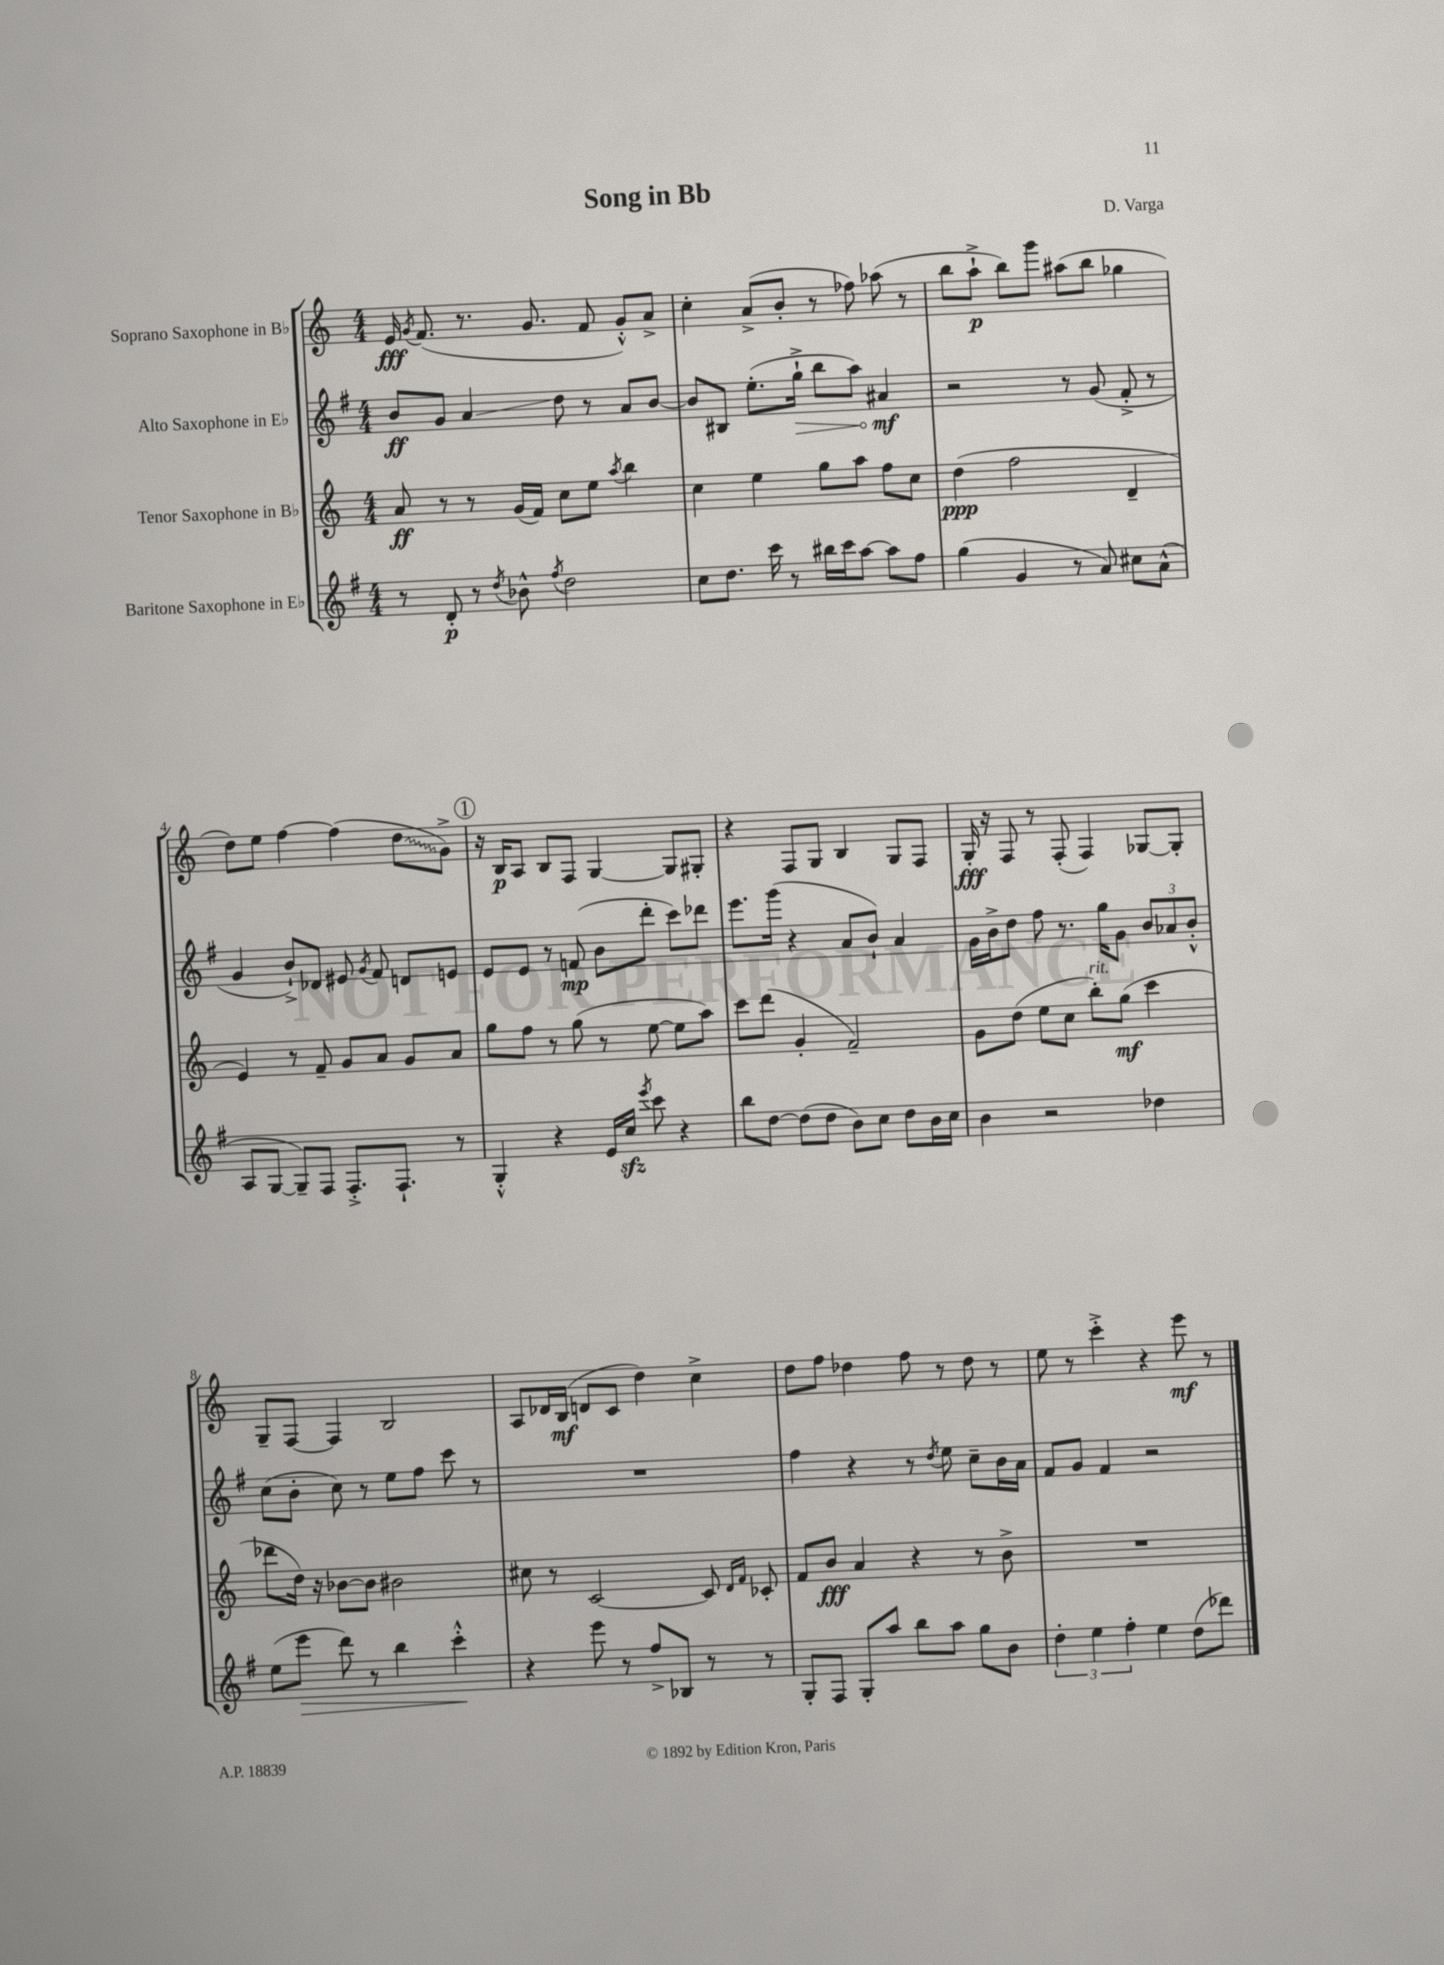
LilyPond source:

\header { title = "Song in Bb" composer = "D. Varga" }
<<
\new StaffGroup <<
\new Staff = "s0" \with { instrumentName = "Soprano Saxophone in Bb" } {
    \clef treble \key c \major \numericTimeSignature \time 4/4
    \autoBeamOff e'16\fff \acciaccatura { g'8 } f'8.( r8. g'8. f'8 g'8[-.-^) a'8]-> |
    c''4-. a'8[->( b'8]-. r8 fes''8) aes''8( r8 |
    b''8[ a''8]-!->\p b''8[) g'''8] ais''8[( b''8] ges''4 |
    d''8[) e''8] f''4~ f''4( \once \override Glissando.style = #'zigzag d''8[\glissando g'8]->) |
    \mark \markup { \circle "1" } r16 b16[\p a8] b8[ f8] g4~ g8[ gis8]-. |
    r4 f8[ g8] b4 g8[ f8] |
    g16-.\fff r16 f8 r8 f8-.( f4) ges8[~ ges8]-. |
    g8[-- f8]~ f4 b2 |
    a8[ des'16 b16]\mf( d'8[ c'8] d''4) c''4-> |
    d''8[ f''8] des''4 f''8 r8 des''8 r8 |
    e''8 r8 c'''4-.-> r4 e'''8\mf r8 \bar "|." |
}
\new Staff = "s1" \with { instrumentName = "Alto Saxophone in Eb" } {
    \clef treble \key g \major \numericTimeSignature \time 4/4
    \autoBeamOff b'8[\ff g'8] a'4\glissando d''8 r8 a'8[ b'8]~ |
    b'8[ bis8] e''8.[-.( \once \override Hairpin.circled-tip = ##t g''16]-!->\> b''8[ a''8]) ais'4\mf\! |
    r2 r8 g'8( fis'8-.-> r8 |
    g'4 b'8[-!->) des'8] eis'8 \acciaccatura { g'8 } fis'8 d'8[ e'8] |
    \mark \markup { \circle "1" } e'8[ e'8] r8 f'8\mp( b'8[ d'''8]-. c'''8[) des'''8] |
    e'''8.[ g'''16]( r4 a'8[ b'8]-!) a'4 |
    g'16[ b'16-> d''8] fis''8 r8. g''16[ g'8] \tuplet 3/2 { b'8[ aes'8 b'8]-.-^ } |
    c''8[( b'8]-. c''8) r8 e''8[ fis''8] c'''8 r8 |
    R1 |
    fis''4 r4 r8 \acciaccatura { d''8 } e''8 c''8[-- b'16 a'16] |
    fis'8[ g'8] fis'4 r2 \bar "|." |
}
\new Staff = "s2" \with { instrumentName = "Tenor Saxophone in Bb" } {
    \clef treble \key c \major \numericTimeSignature \time 4/4
    \autoBeamOff a'8\ff r8 r8 g'16[( f'16]) c''8[ e''8] \acciaccatura { a''8 } b''4 |
    c''4 e''4 g''8[ a''8] f''8[ c''8] |
    d''4\ppp( f''2 d'4-- |
    e'4) r8 f'8-- g'8[ a'8] g'8[ a'8] |
    \mark \markup { \circle "1" } g''8[ f''8] r8 g''8( r8 e''8~ e''8[ a''8]) |
    c'''8[ d'''8]( g'4-. f'2--) |
    g'8[ d''8]( e''8[ c''8] b''8[-.^\markup { \italic "rit." }) g''8]\mf( c'''4 |
    des'''8[ d''16]) r16 bes'8[~ bes'8] bis'2 |
    cis''8 r8 c'2~ c'8 \grace { d'16[ f'16] } ces'8-. |
    f'8[ b'8]\fff a'4 r4 r8 b'8-> |
    R1 \bar "|." |
}
\new Staff = "s3" \with { instrumentName = "Baritone Saxophone in Eb" } {
    \clef treble \key g \major \numericTimeSignature \time 4/4
    \autoBeamOff r8 d'8-.\p r8 \acciaccatura { d''8 } bes'8-^ \acciaccatura { fis''8 } d''2 |
    c''8[ d''8.] c'''16 r8 bis''16[ c'''16 a''8]~ a''8[ fis''8] |
    g''4( g'4 r8 a'8) cis''8[ a'8]-^( |
    a8[ g8]~ g8[--) fis8] fis8.[-.-> fis8.]-! r8 |
    \mark \markup { \circle "1" } g4-.-^ r4 e'16[ c''16]\sfz \acciaccatura { e'''8 } c'''8 r4 |
    b''8[ d''8]~ d''8[( d''8] b'8[) c''8] d''8[ b'16 c''16] |
    b'4 r2 des''4 |
    e''8[( e'''8]\> d'''8) r8 b''4 c'''4-.-^\! |
    r4 e'''8 r8 fis''8[-> bes8] r8 r8 |
    g8[-. fis8] g8[-. a''8] b''8[ a''8] g''8[ b'8] |
    \tuplet 3/2 { d''4-. e''4 fis''4-. } e''4 d''8[( des'''8]) \bar "|." |
}
>>
>>
